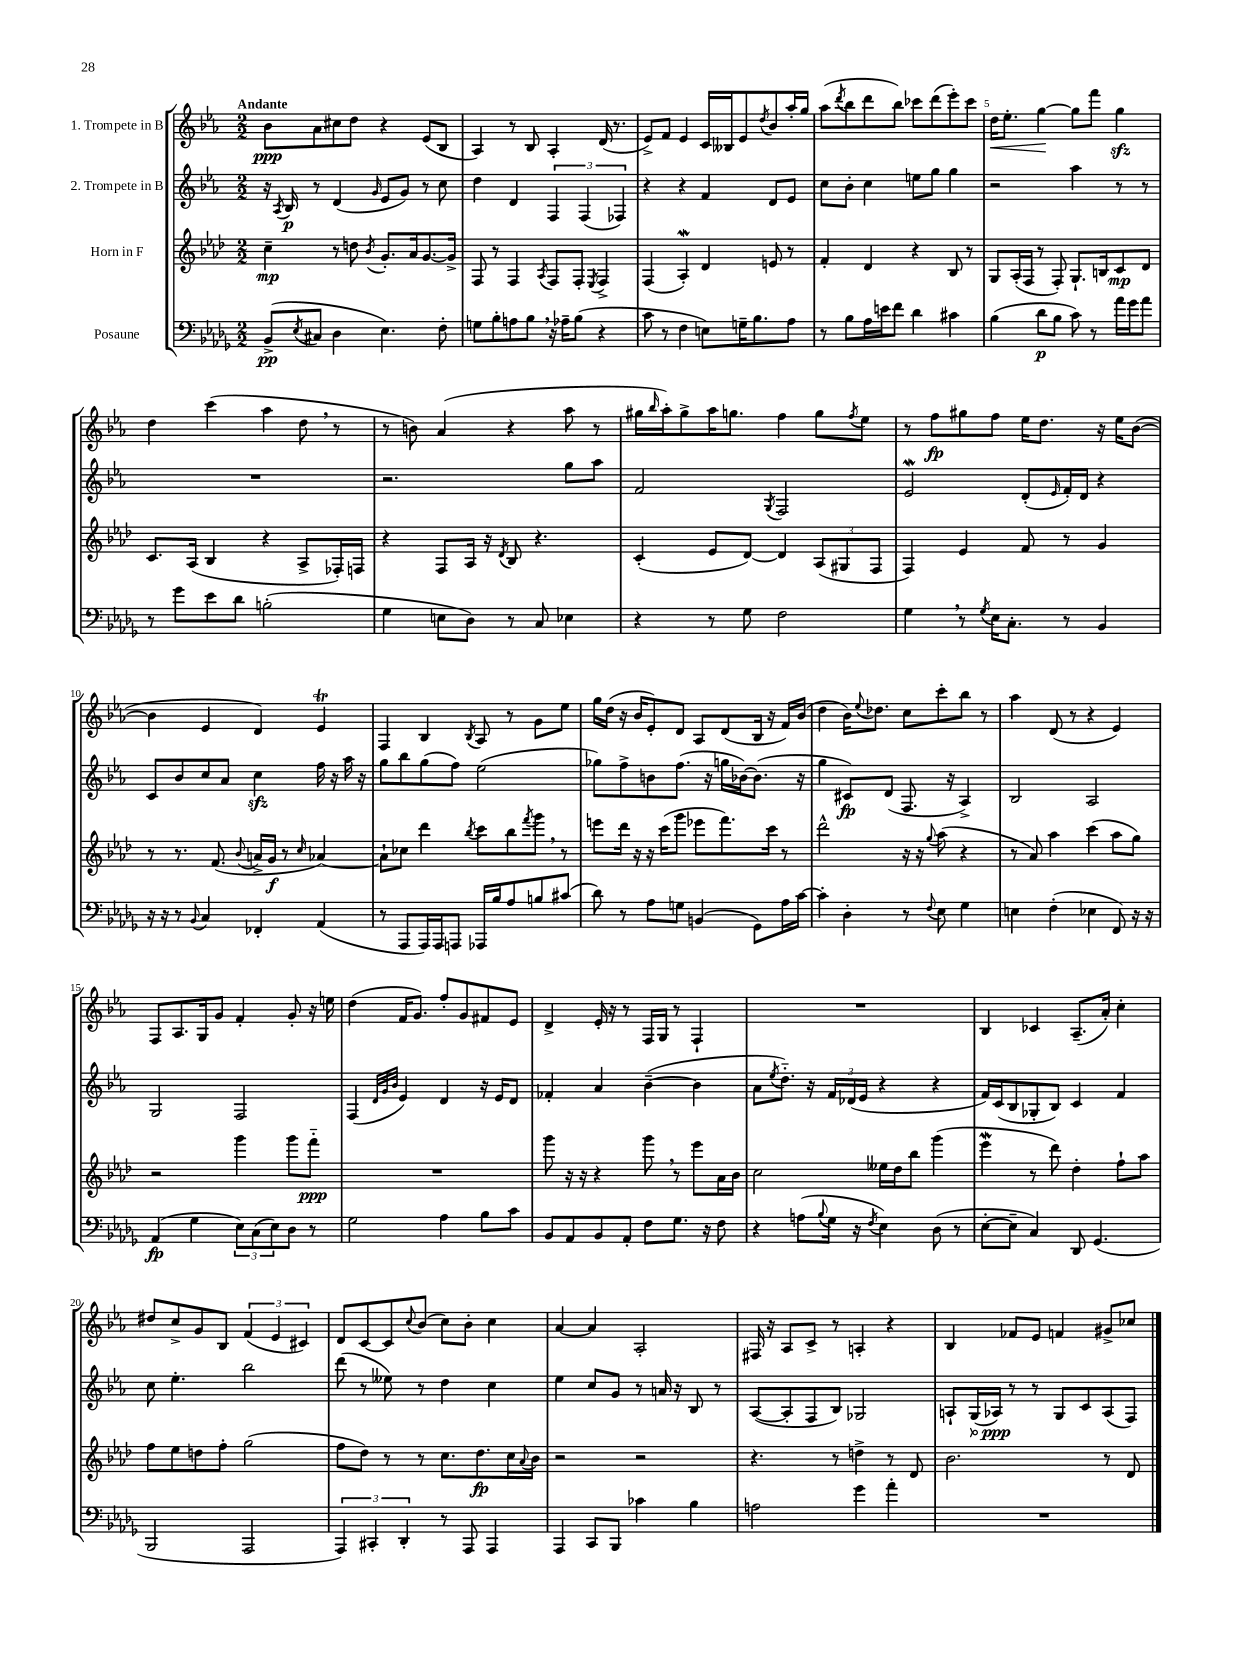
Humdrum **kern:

**kern	**kern	**kern	**kern
*staff4	*staff3	*staff2	*staff1
*clefF4	*clefG2	*clefG2	*clefG2
*k[b-e-a-d-g-]	*k[b-e-a-d-]	*k[b-e-a-]	*k[b-e-a-]
*M2/2	*M2/2	*M2/2	*M2/2
(8BB-^	4cc~	16r	8b-
.	.	8qA-	.
.	.	16B-	.
8qE-	.	.	.
8C#	.	8r	8a-
4D-	8r	(4d	8cc#
.	8dd	.	8dd
.	8qb-	16qqg	.
4.E-)	8.g'	8e-	4r
.	.	8g)	.
.	16a-	.	.
.	[8.g	8r	(8e-
8F'	.	8cc	8B-
.	16g^]	.	.
=	=	=	=
8G	8F	4dd	4A-)
8B-'	8r	.	.
8A	4F	4d	8r
8B-	.	.	8B-
.	8qA-	.	.
16r	8F	6F	4A-'
16A-~	.	.	.
(8B-	8F'	.	.
.	.	(6F	.
.	8qE-	.	.
4r	4F^	.	(16d
.	.	.	8.r
.	.	6F-)	.
=	=	=	=
8c	(4F	4r	8e-^)
8r	.	.	8f
4F	4A-')	4r	4e-
8E)	4d-	4f	16c
.	.	.	16B--
16G~	.	.	8e-
8.B-	.	.	.
.	.	.	8qdd
.	8e	8d	8b-
8A-	8r	8e-	16aa-'
.	.	.	16gg
=	=	=	=
8r	4f'	8cc	(8aa-
.	.	.	8qddd
8B-	.	8b-'	8bb-
16A-	4d-	4cc	8ddd
16e	.	.	.
8f	.	.	8bb-)
4d-	4r	8ee	8ccc-
.	.	8gg	(8ddd
4c#	8B-	4gg	8eee-')
.	8r	.	8ccc-
=	=	=	=
(4B-	8G	2r	16dd
.	.	.	8.ee-'
.	(16A-'	.	.
.	16F	.	.
8d-	8r	.	[4gg
8B-	8F')	.	.
8c)	8.G`	4aa-	8gg]
8r	.	.	8fff
.	16B	.	.
16a-	8c	8r	4gg
16g-	.	.	.
8a-	8d-	8r	.
=	=	=	=
8r	8.c	1r	4dd
8g-	.	.	.
.	(16A-	.	.
8e-	4B-	.	(4ccc
8d-	.	.	.
(2B'	4r	.	4aa-
.	8A-^	.	8dd
.	16F-')	.	8r
.	16F	.	.
=	=	=	=
4G-	4r	2.r	8r
.	.	.	8b)
8E	8F	.	(4a-
8D-)	16A-	.	.
.	16r	.	.
.	8qd-	.	.
8r	8B-	.	4r
8C	4.r	.	.
4E-	.	8gg	8aa-
.	.	8aa-	8r
=	=	=	=
4r	(4c'	2f	16gg#
.	.	.	16qqbb-
.	.	.	16aa-')
.	.	.	8gg#^
8r	8e-	.	16aa-
.	.	.	8.gg
8G-	[8d-)	.	.
.	.	8qG	.
2F	4d-]	2F	4ff
.	(12A-	.	8gg
.	12G#	.	.
.	.	.	8qff
.	.	.	8ee-
.	12F	.	.
=	=	=	=
4G-	4F)	2e-	8r
.	.	.	8ff
8r	4e-	.	8gg#
8qG-	.	.	.
16E-	.	.	8ff
8.C'	.	.	.
.	8f	(8d'	16ee-
.	.	.	8.dd
.	.	16qqe-	.
8r	8r	16f')	.
.	.	16d	.
4BB-	4g	4r	16r
.	.	.	16ee-
.	.	.	([8b-
=	=	=	=
16r	8r	8c	4b-]
16r	.	.	.
8r	8.r	8b-	.
8qqBB-	.	.	.
4C	.	8cc	4e-
.	(8.f	.	.
.	.	8a-	.
.	8qqb-	.	.
4FF-'	16a^	4cc	4d)
.	16g	.	.
.	8r	.	.
.	16qqcc	.	.
(4AA-	[4a-)	16ff	4e-
.	.	16r	.
.	.	16aa-	.
.	.	16r	.
=	=	=	=
8r	8a-`]	8gg	4F
8AAA-	8cc-	8bb-	.
16AAA-)	4ddd-	(8gg	4B-
16AAA-	.	.	.
8AAA	.	8ff)	.
.	8qbb-	.	8qB-
16AAA-	8ccc	(2ee-	8A-
16B-	.	.	.
8A-	8bb-	.	8r
.	8qfff	.	.
8B	8ggg	.	8g
(8c#	8r	.	8ee-
=	=	=	=
8d-)	8eee	8gg-)	16gg
.	.	.	(16dd
8r	16ddd-	8ff^	16r
.	16r	.	16b-
8A-	16r	8b	8e-')
.	(16ccc	.	.
8G	8ggg	(8.ff	8d
(4BB	8eee-	.	8A-
.	.	16r	.
.	8.fff)	16gg	(8d
.	.	[16b-)	.
8GG-)	.	(8.b-]	16B-
.	16ccc	.	16r
16A-	8r	.	16f)
[16c	.	16r	(16b-
=	=	=	=
4c']	2ddd-^^	4gg	4dd
4D-'	.	8c#)	16b-)
.	.	.	8qqee-
.	.	.	8.dd-
.	.	(8d	.
8r	16r	8.F	8cc
.	16r	.	.
8qqF	8qqgg	.	.
8E-	(8aa-	.	8ccc'
.	.	16r	.
4G-	4r	4A-^)	8bb-
.	.	.	8r
=	=	=	=
4E	8r	2B-	4aa-
.	8a-)	.	.
(4F'	4aa-	.	(8d
.	.	.	8r
4E-	(4ccc	2A-	4r
8FF)	8aa-	.	4e-)
16r	8gg)	.	.
16r	.	.	.
=	=	=	=
(4AA-	2r	2G	8F
.	.	.	8.A-
4G-	.	.	.
.	.	.	16G
.	.	.	8g
12E-)	4ggg	2F	4f'
(12C	.	.	.
12E-)	.	.	.
8D-	8ggg	.	8g'
8r	8fff'~	.	16r
.	.	.	16ee
=	=	=	=
2G-	1r	(4F	(4dd
.	.	32qqd	.
.	.	32qqg	.
.	.	32qqb-	.
.	.	4e-)	16f
.	.	.	8.g)
4A-	.	4d	8ff'
.	.	.	8g
8B-	.	16r	8f#
.	.	16e-	.
8c	.	8d	8e-
=	=	=	=
8BB-	8ggg	4f-'	4d^
8AA-	16r	.	.
.	16r	.	.
8BB-	4r	4a-	16e-'
.	.	.	16r
8AA-'	.	.	8r
8F	8ggg	([4b-~	16F
.	.	.	16G
8.G-	8r	.	8r
.	8eee-	4b-]	4F`
16r	.	.	.
8F	16a-	.	.
.	16b-	.	.
=	=	=	=
4r	2cc	8a-	1r
.	.	8qee-	.
.	.	8.dd'~)	.
(8A	.	.	.
.	.	16r	.
8qqB-	.	.	.
16G-	.	24f	.
.	.	(24d-	.
16r	.	.	.
.	.	24e-	.
8qF	.	.	.
4E-)	16ee--	4r	.
.	16dd-	.	.
.	8bb-	.	.
(8D-	(4ggg	4r	.
8r	.	.	.
=	=	=	=
[8E-'	4eee-	16f)	4B-
.	.	(16c	.
8E-~]	.	8B-	.
4C)	8r	8G-'	4c-
.	8ddd-)	8B-)	.
8DD-	4dd-'	4c	(8.A-~
(4.GG-	.	.	.
.	.	.	16a-')
.	8ff`	4f	4cc'
.	8aa-	.	.
=	=	=	=
2BBB-	8ff	8cc	8dd#
.	8ee-	4.ee-'	8cc^
.	8dd	.	8g
.	8ff'	.	8B-
2AAA-	(2gg	2bb-	(6f
.	.	.	6e-
.	.	.	6c#)
=	=	=	=
6AAA-)	8ff	(8ddd	8d
.	8dd-)	8r	[8c
6CC#'	.	.	.
.	8r	8ee--)	8c]
6DD-'	.	.	.
.	.	.	8qqcc
.	8r	8r	(8b-
8r	8.cc	4dd	8cc)
8AAA-	.	.	8b-'
.	8.dd-	.	.
4AAA-	.	4cc	4cc
.	16cc	.	.
.	8qqa-	.	.
.	16b-	.	.
=	=	=	=
4AAA-	2r	4ee-	[4a-
8CC	.	8cc	4a-]
8BBB-	.	8g	.
4c-	2r	8r	2A-'
.	.	16a	.
.	.	16r	.
4B-	.	8B-	.
.	.	8r	.
=	=	=	=
2A	4.r	([8A-	16F#
.	.	.	16r
.	.	8A-']	8A-
.	.	8F	8c^
.	8r	8B-)	8r
4g-	4dd^	2G-	4A'
4a-'	8r	.	4r
.	8d-	.	.
=	=	=	=
1r	2.b-	8A`	4B-
.	.	(16G	.
.	.	16A-)	.
.	.	8r	8f-
.	.	8r	8e-
.	.	8G	4f
.	.	8c	.
.	8r	(8A-	8g#^
.	8d-	8F)	8cc-
==	==	==	==
*-	*-	*-	*-
